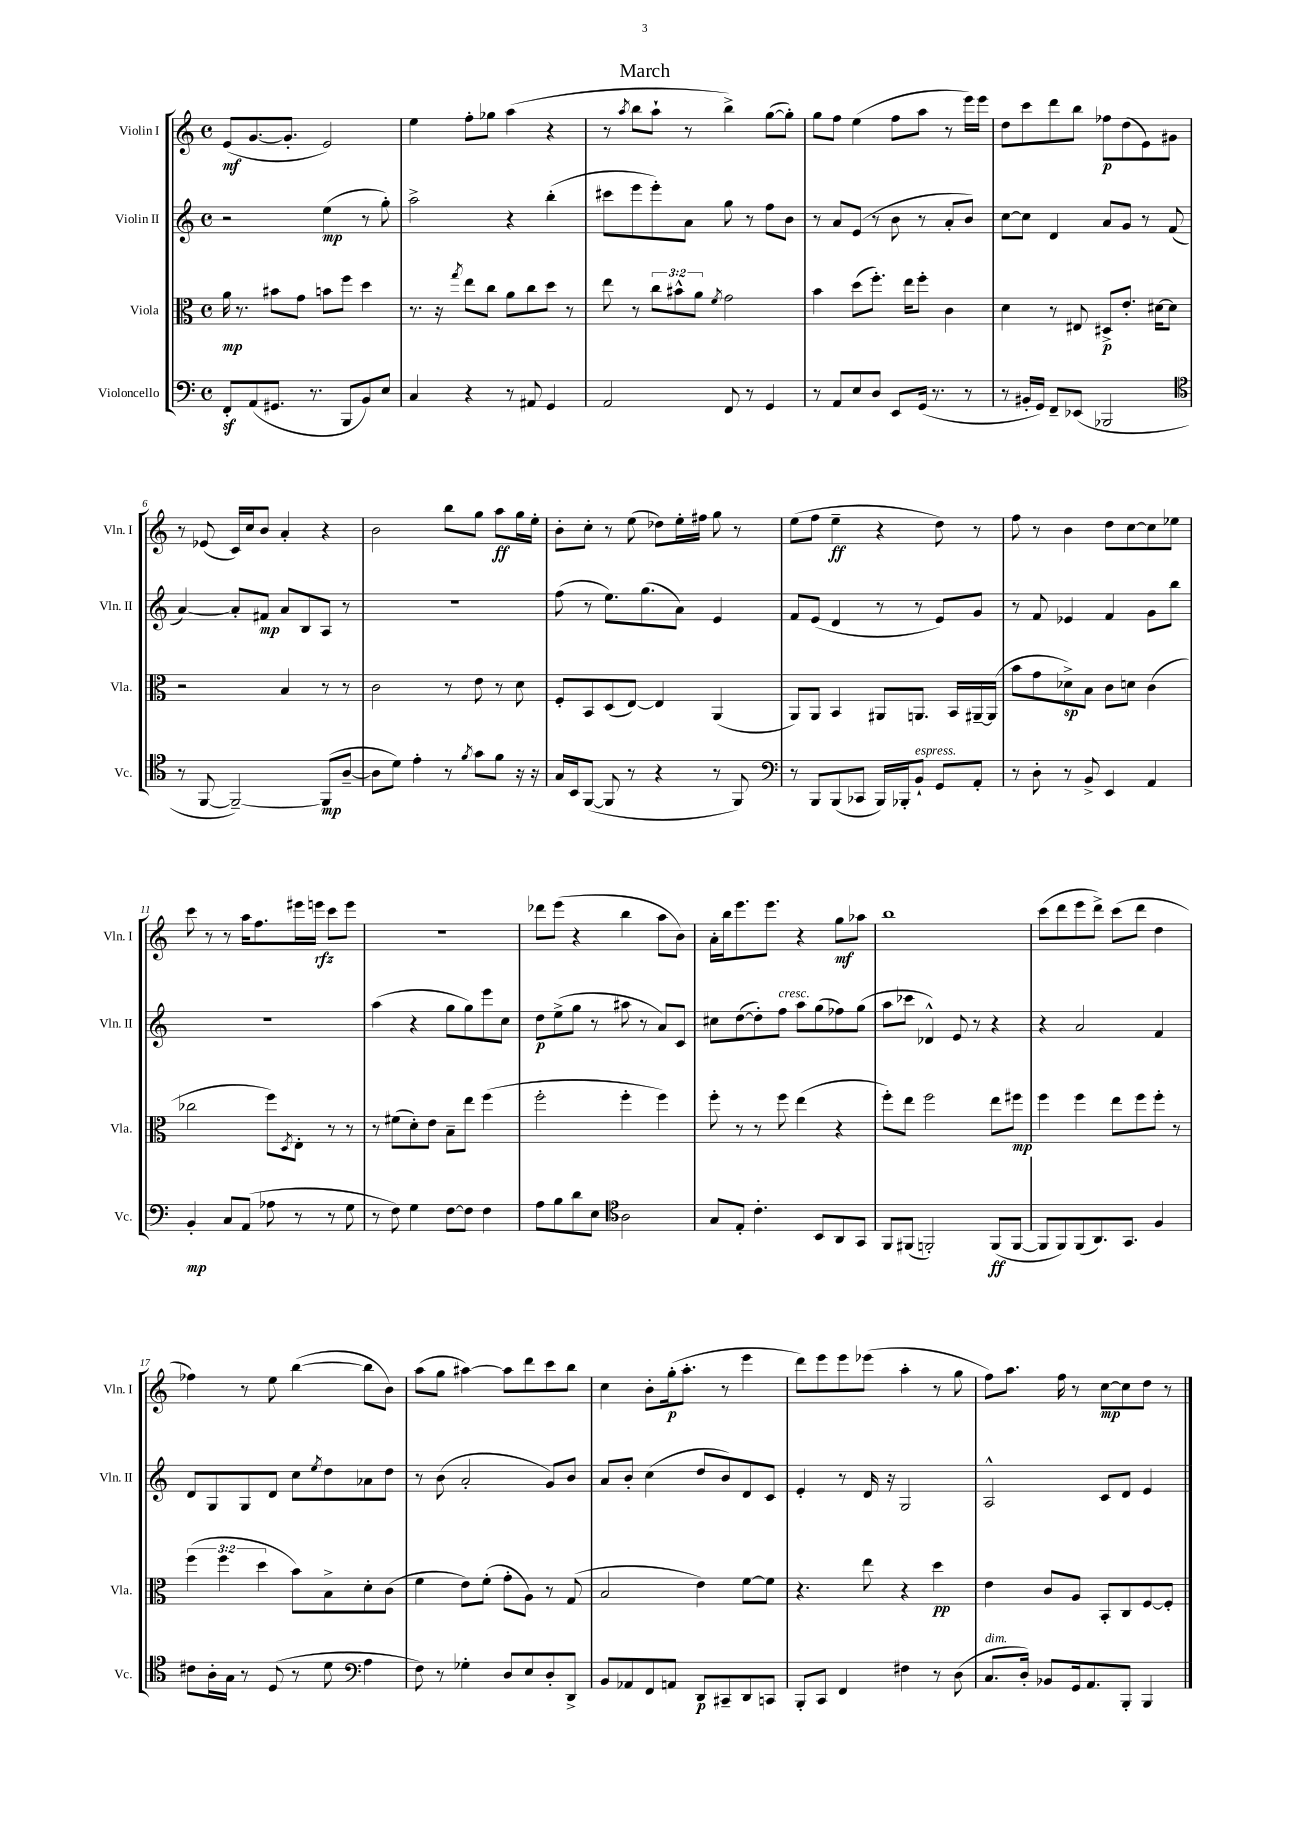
\header { title = "March" }
<<
\new StaffGroup <<
\new Staff = "s0" \with { instrumentName = "Violin I" shortInstrumentName = "Vln. I" } {
    \clef treble \key c \major \defaultTimeSignature \time 4/4
    e'8\mf( g'8.~ g'8.-. e'2) |
    e''4 f''8-. ges''8 a''4( r4 |
    r8 \acciaccatura { a''8 } b''8 a''8-! r8 b''4->) g''8~( g''8-.) |
    g''8 f''8 e''4( f''8 a''8 r8 e'''16) e'''16 |
    d''8 c'''8 d'''8 b''8 fes''8\p d''8( e'8) gis'8 |
    r8 ees'8( c'16) c''16 b'8 a'4-. r4 |
    b'2 b''8 g''8 a''8\ff g''16 e''16-. |
    b'8-. c''8-. r8 e''8( des''8) e''16-. fis''16 g''8 r8 |
    e''8( f''8 e''4--\ff r4 d''8) r8 |
    f''8 r8 b'4 d''8 c''8~ c''8 ees''8 |
    c'''8 r8 r8 a''16 f''8. eis'''16 e'''16\rfz c'''8 e'''8 |
    r1 |
    des'''8 e'''8( r4 b''4 a''8 b'8) |
    a'16-. b''16 e'''8. e'''8. r4 g''8\mf aes''8 |
    b''1 |
    c'''8( d'''8 e'''8 d'''8->) c'''8( d'''8 d''4 |
    fes''4) r8 e''8 b''4~( b''8 b'8) |
    a''8( g''8 ais''4~) ais''8 d'''8 c'''8 b''8 |
    c''4 b'8-. g''16-.\p( a''8.-. r8 e'''4 |
    d'''8) e'''8 e'''8 ees'''8( a''4-. r8 g''8 |
    f''8) a''8. f''16 r8 c''8~\mp c''8 d''8 r8 \bar "|." |
}
\new Staff = "s1" \with { instrumentName = "Violin II" shortInstrumentName = "Vln. II" } {
    \clef treble \key c \major \defaultTimeSignature \time 4/4
    r2 e''4\mp( r8 g''8-.) |
    a''2-> r4 b''4-.( |
    cis'''8 e'''8 e'''8-.) a'8 g''8 r8 f''8 b'8 |
    r8 a'8 e'8( r8 b'8 r8 a'8-. b'8) |
    c''8~ c''8 d'4 a'8 g'8 r8 f'8( |
    a'4~) a'8-. fis'8\mp a'8 b8 a8 r8 |
    R1 |
    f''8( r8 e''8.) g''8.( a'8) e'4 |
    f'8 e'8( d'4 r8 r8 e'8) g'8 |
    r8 f'8 ees'4 f'4 g'8 b''8 |
    R1 |
    a''4( r4 g''8 g''8) e'''8 c''8 |
    d''8\p e''8->( g''8 r8 ais''8 r8 a'8) c'8 |
    cis''8 d''8~( d''8-.) f''8^\markup { \italic "cresc." } a''8 g''8( fes''8) g''8( |
    a''8 ces'''8 des'4-^) e'8 r8 r4 |
    r4 a'2 f'4 |
    d'8 g8 g8 d'8 c''8 \acciaccatura { e''8 } d''8 aes'8 d''8 |
    r8 b'8( a'2-. g'8) b'8 |
    a'8 b'8-. c''4( d''8 b'8) d'8 c'8 |
    e'4-. r8 d'16 r16 g2 |
    a2-^ c'8 d'8 e'4 \bar "|." |
}
\new Staff = "s2" \with { instrumentName = "Viola" shortInstrumentName = "Vla." } {
    \clef alto \key c \major \defaultTimeSignature \time 4/4 \override Staff.TupletNumber.text = #tuplet-number::calc-fraction-text
    a'16\mp r8. bis'8 g'8 b'8 f''8 d''4 |
    r8. r16 \acciaccatura { g''8 } e''8 c''8 a'8 c''8 d''8 r8 |
    e''8 r8 \tuplet 3/2 { c''8 bis'8-^ a'8 } \acciaccatura { f'8 } g'2 |
    b'4 d''8( f''8.-.) e''16 f''8-. c'4 |
    d'4 r8 eis8 dis8->\p e'8.-. dis'16~ dis'8 |
    r2 b4 r8 r8 |
    c'2 r8 e'8 r8 d'8 |
    f8-. b,8 d8( e8~) e4 a,4( |
    a,8) a,8 b,4 ais,8 a,8. b,16 ais,16~-- ais,16( |
    b'8 g'8 des'8->\sp) b8 c'8 d'8 c'4( |
    ces''2 f''8) \acciaccatura { d8 } e8-. r8 r8 |
    r8 fis'8( d'8-.) e'8 b8-- e''8 f''4( |
    f''2-. f''4-. f''4) |
    f''8-. r8 r8 f''8 e''4( r4 |
    f''8-.) e''8 f''2 e''8 fis''8\mp |
    f''4 f''4 e''8 f''8 f''8-. r8 |
    \tuplet 3/2 { f''4( f''4 d''4 } b'8) b8-> d'8-. c'8( |
    f'4 e'8) f'8-.( g'8-. a8) r8 g8( |
    b2 e'4) f'8~ f'8 |
    r4. e''8 r4 d''4\pp |
    e'4 c'8 a8 b,8-. c8 f8~ f8-. \bar "|." |
}
\new Staff = "s3" \with { instrumentName = "Violoncello" shortInstrumentName = "Vc." } {
    \clef bass \key c \major \defaultTimeSignature \time 4/4
    f,8-.\sf a,8( gis,8. r8. b,,8 b,8) e8 |
    c4 r4 r8 ais,8 g,4 |
    a,2 f,8 r8 g,4 |
    r8 a,8 e8 d8 e,8 g,16( r8. r8 |
    r8 bis,16-. g,16) f,8-- ees,8( bes,,2 |
    \clef tenor r8 f,8~ f,2~--) f,8\mp( a8~-- |
    a8 d'8) e'4-. r8 \acciaccatura { f'8 } g'8 f'8 r16 r16 |
    g16 b,16 f,8~( f,8 r8 r4 r8 f,8) |
    \clef bass r8 b,,8 b,,8( ces,8 b,,16) bes,,16-. b,8-!^\markup { \italic "espress." } g,8 a,8-. |
    r8 d8-. r8 b,8-> e,4 a,4 |
    b,4-.\mp c8 a,8( aes8 r8 r8 g8 |
    r8 f8) g4 f8~ f8 f4 |
    a8 b8 d'8 e8 \clef tenor a2 |
    g8 e8-. c'4.-. b,8 a,8 g,8 |
    f,8 fis,8( f,2-.) f,8\ff( f,8~ |
    f,8 f,8) f,8( a,8.) g,8. f4 |
    cis'8 a16-. g16 r8 d8( r8 d'8 \clef bass a4 |
    f8) r8 ges4-. d8 e8 d8-. d,8-> |
    b,8 aes,8 f,8 a,8 d,8\p cis,8-- d,8 c,8 |
    b,,8-. c,8 f,4 fis4 r8 d8( |
    c8.^\markup { \italic "dim." } d16-.) bes,8 g,16 a,8. b,,8-. b,,4 \bar "|." |
}
>>
>>
